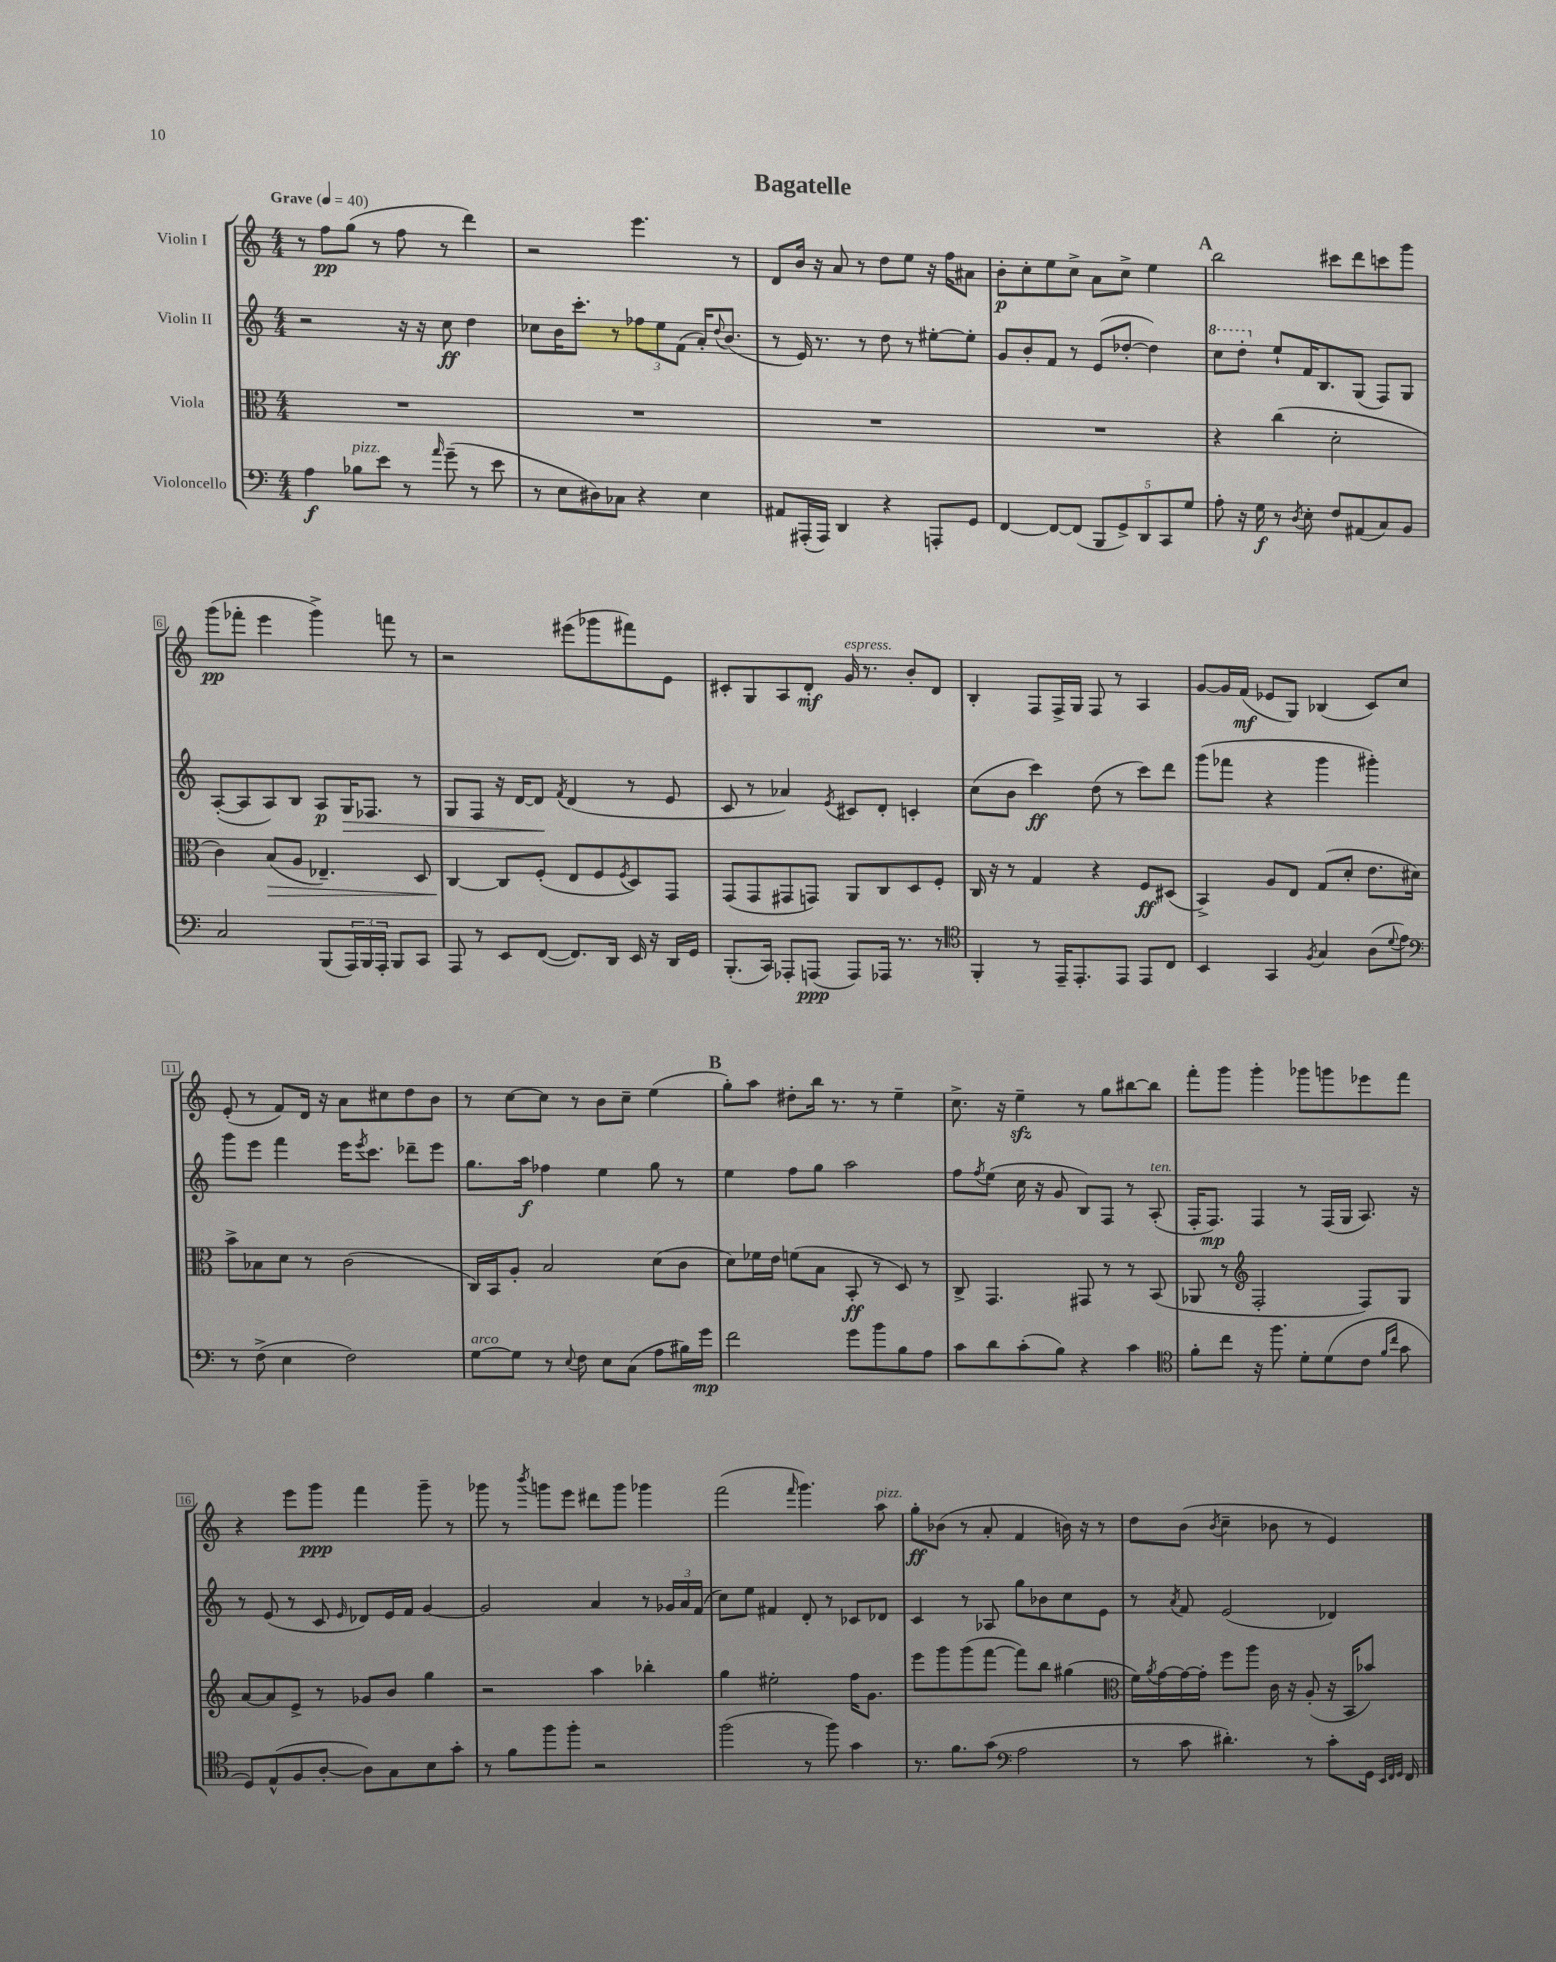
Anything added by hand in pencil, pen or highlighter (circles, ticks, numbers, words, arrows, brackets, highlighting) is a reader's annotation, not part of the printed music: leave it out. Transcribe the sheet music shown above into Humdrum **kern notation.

**kern	**dynam	**kern	**dynam	**kern	**dynam	**kern	**dynam
*part4	*part4	*part3	*part3	*part2	*part2	*part1	*part1
*staff4	*staff4	*staff3	*staff3	*staff2	*staff2	*staff1	*staff1
*I"Violoncello	*	*I"Viola	*	*I"Violin II	*	*I"Violin I	*
*clefF4	*	*clefC3	*	*clefG2	*	*clefG2	*
*k[]	*	*k[]	*	*k[]	*	*k[]	*
*M4/4	*	*M4/4	*	*M4/4	*	*M4/4	*
*MM40	*	*MM40	*	*MM40	*	*MM40	*
=1	=1	=1	=1	=1	=1	=1	=1
!	!	!	!	!	!	!LO:TX:a:B:t=Grave	!
4A\	f	1r	.	2r	.	8r	.
.	.	.	.	.	.	8ff\L	pp
!LO:TX:a:i:t=pizz.	!	!	!	!	!	!	!
8B-X\L	.	.	.	.	.	(8gg\J	.
8e\J	.	.	.	.	.	8r	.
8r	.	.	.	16r	.	8ff\	.
.	.	.	.	16r	.	.	.
16qqa/	.	.	.	.	.	.	.
(8g~\	.	.	.	8cc\	ff	8r	.
8r	.	.	.	4dd\	.	4ddd\)	.
8e\	.	.	.	.	.	.	.
=2	=2	=2	=2	=2	=2	=2	=2
8r	.	1r	.	8cc-X\L	.	2r	.
8E\L	.	.	.	16b\K	.	.	.
.	.	.	.	8.ccc'\J	.	.	.
8D#X\)	.	.	.	.	.	.	.
8C-X\J	.	.	.	8r	.	.	.
4r	.	.	.	12ff-X\L	.	4.eee\	.
.	.	.	.	12ee\	.	.	.
.	.	.	.	(12f\J	.	.	.
4E\	.	.	.	16a'/KL)	.	.	.
.	.	.	.	8qqdd/	.	.	.
.	.	.	.	(8.b/J	.	.	.
.	.	.	.	.	.	8r	.
=3	=3	=3	=3	=3	=3	=3	=3
8AA#X/L	.	1r	.	8r	.	8d/L	.
(16AAA#X'/L	.	.	.	16e/)	.	16b/Jk	.
16AAA#/JJ)	.	.	.	8.r	.	16r	.
4DD/	.	.	.	.	.	8a/	.
.	.	.	.	8r	.	8r	.
4r	.	.	.	8dd\	.	8dd\L	.
.	.	.	.	8r	.	8ee\J	.
8AAAn'/L	.	.	.	[8ee#X'\L	.	16r	.
.	.	.	.	.	.	16ff\KL	.
8GG/J	.	.	.	8ee#'\J]	.	8a#X\J	.
=4	=4	=4	=4	=4	=4	=4	=4
[4FF/	.	1r	.	8g/L	.	8b'\L	p
.	.	.	.	8b'/	.	8cc'\	.
8FF/L_	.	.	.	8f/J	.	8ee\	.
(8FF/J]	.	.	.	8r	.	8cc^\J	.
10BBB/L	.	.	.	(8e/L	.	8a\L	.
10GG^/)	.	.	.	.	.	.	.
.	.	.	.	[8dd-X'/J	.	8cc^\J	.
10DD/	.	.	.	.	.	.	.
.	.	.	.	4dd-\])	.	4ee\	.
10CC/	.	.	.	.	.	.	.
10G/J	.	.	.	.	.	.	.
!!LO:REH:place=s1:t=A
=5	=5	=5	=5	=5	=5	=5	=5
*	*	*	*	*8va	*	*	*
8A'\	.	4r	.	8ccc\L	.	2bb\	.
16r	.	.	.	8ddd'\J	.	.	.
16G\	f	.	.	.	.	.	.
*	*	*	*	*X8va	*	*	*
8r	.	(4cc\	.	8ee`/L	.	.	.
8qD/	.	.	.	.	.	.	.
8E'\	.	.	.	16f/K	.	.	.
.	.	.	.	8.B/	.	.	.
8F/L	.	2d'\	.	.	.	8ccc#X\L	.
(8AA#X/	.	.	.	(8G/J	.	8ddd\	.
8C/)	.	.	.	8F/L)	.	8cccn\	.
8BB/J	.	.	.	8G/J	.	8ggg\J	.
!!LO:LB:g=z
=6	=6	=6	=6	=6	=6	=6	=6
2C/	.	4c\)	.	([8A'/L	.	(8ggg\L	pp
.	.	.	.	8A/]	.	8fff-X'\J	.
!	!	!	!LO:HP:b	!	!	!	!
.	.	(8B/L	>	8A/)	.	4eee\	.
.	.	8A/J	.	8B/J	.	.	.
(8BBB/L	.	4.E-X~/)	.	8A/L	p	4ggg^\)	.
!	!	!	!	!	!LO:HP:b	!	!
24AAA/L)	.	.	.	16G/K	>	.	.
24BBB/	.	.	.	.	.	.	.
.	.	.	.	8.F-X/J	.	.	.
24AAA'/JJ	.	.	.	.	.	.	.
8BBB/L	.	.	.	.	.	8fffn\	.
8CC/J	.	8D/	.	8r	.	8r	.
=7	=7	=7	=7	=7	=7	=7	=7
8AAA/	.	[4C/	.	8G/L	.	2r	.
8r	.	.	.	8F/J	.	.	.
8EE/L	.	8C/L]	]	16r	.	.	.
.	.	.	.	[16d/KL	.	.	.
([8FF/J	.	(8F'/J	.	8d/J]	.	.	.
.	.	.	.	8qf/	.	.	.
8.FF/L])	.	8E/L	.	(4d/	]	(8eee#X\L	.
.	.	8F/	.	.	.	8ggg-X\	.
16DD/Jk	.	.	.	.	.	.	.
.	.	8qF/	.	.	.	.	.
16EE/	.	8D/)	.	8r	.	8fff#X\)	.
16r	.	.	.	.	.	.	.
16DD/LL	.	8GG/J	.	8e/	.	8e\J	.
16GG/JJ	.	.	.	.	.	.	.
=8	=8	=8	=8	=8	=8	=8	=8
(8.BBB'/L	.	(8GG/L	.	8c/	.	8c#X'/L	.
.	.	8GG/	.	8r	.	8G/	.
16CC/Jk)	.	.	.	.	.	.	.
8AAA-X'/L	.	8GG#X/	.	4a-X/)	.	8A/	.
(8AAAn/J	ppp	8GGn/J)	.	.	.	8d'/J	mf
.	.	.	.	8qe/	.	.	.
!	!	!	!	!	!	!LO:TX:a:i:t=espress.	!
8AAA/L)	.	8AA/L	.	8c#X/L	.	16g/	.
.	.	.	.	.	.	8.r	.
16AAA-X/Jk	.	8C/	.	8d'/J	.	.	.
8.r	.	.	.	.	.	.	.
.	.	8D/	.	4cn'/	.	8b'/L	.
8r	.	8F'/J	.	.	.	8d/J	.
=9	=9	=9	=9	=9	=9	=9	=9
*clefC4	*	*	*	*	*	*	*
4FF'/	.	16C/	.	(8cc\L	.	4B'/	.
.	.	16r	.	.	.	.	.
.	.	8r	.	8b\J	.	.	.
8r	.	4G/	.	4ccc\)	ff	8F/L	.
16EE~/KL	.	.	.	.	.	16F^/L	.
8.EE'/	.	.	.	.	.	16G/JJ	.
.	.	4r	.	(8dd\	.	8F/	.
8EE/J	.	.	.	8r	.	8r	.
8EE/L	.	8F/L	ff	8ccc\L)	.	4A/	.
8C/J	.	(8D#X/J	.	8ddd\J	.	.	.
=10	=10	=10	=10	=10	=10	=10	=10
4BB/	.	4BB^/)	.	(8ggg\L	.	[8g/L	.
.	.	.	.	8fff-X\J	.	16g/L]	.
.	.	.	.	.	.	(16f/JJ	mf
4GG/	.	8A/L	.	4r	.	8e-X/L	.
.	.	8E/J	.	.	.	8G/J)	.
8qF/	.	.	.	.	.	.	.
4G/	.	(8G/L	.	4ggg\	.	(4B-X/	.
.	.	8d'/J	.	.	.	.	.
(8A\L	.	8.e\L	.	4ggg#X'\)	.	8c/L)	.
8qqd/	.	.	.	.	.	.	.
8e\J)	.	.	.	.	.	8cc/J	.
.	.	16d#X\Jk)	.	.	.	.	.
!!LO:LB:g=z
=11	=11	=11	=11	=11	=11	=11	=11
*clefF4	*	*	*	*	*	*	*
8r	.	8b^\L	.	8ggg\L	.	(8e'/	.
(8F^\	.	8B-X\	.	8eee\J	.	8r	.
4E\	.	8d\J	.	4fff\	.	8f/L)	.
.	.	8r	.	.	.	16d/Jk	.
.	.	.	.	.	.	16r	.
2F\)	.	(2c\	.	16eee\KL	.	8a\L	.
.	.	.	.	8qeee/	.	.	.
.	.	.	.	8.ccc\J	.	.	.
.	.	.	.	.	.	8cc#X\	.
.	.	.	.	8ddd-X~\L	.	8dd\	.
.	.	.	.	8eee\J	.	8b\J	.
=12	=12	=12	=12	=12	=12	=12	=12
!LO:TX:a:i:t=arco	!	!	!	!	!	!	!
[8G\L	.	16C/LL)	.	8.gg\L	.	8r	.
.	.	16BB/J	.	.	.	.	.
8G\J]	.	8A'/J	.	.	.	[8cc\L	.
.	.	.	.	16aa\Jk	f	.	.
8r	.	2B/	.	4ff-X\	.	8cc\J]	.
8qqE/	.	.	.	.	.	.	.
8F\	.	.	.	.	.	8r	.
8E\L	.	.	.	4ee\	.	8b\L	.
(8C\J	.	.	.	.	.	8cc~\J	.
8A\L	.	(8d\L	.	8gg\	.	(4ee\	.
16B#X\L)	.	8c\J	.	8r	.	.	.
16g\JJ	mp	.	.	.	.	.	.
!!LO:REH:place=s1:t=B
=13	=13	=13	=13	=13	=13	=13	=13
2f\	.	8d\L)	.	4ee\	.	8gg'\L)	.
.	.	16f-X\L	.	.	.	8aa\J	.
.	.	16e\JJ	.	.	.	.	.
.	.	(8fn\L	.	8ff\L	.	8dd#X'\L	.
.	.	8B\J	.	8gg\J	.	16bb\Jk	.
.	.	.	.	.	.	8.r	.
8g\L	.	8BB'/	ff	2aa\	.	.	.
8b\	.	8r	.	.	.	8r	.
8B\	.	8D/)	.	.	.	4ee~\	.
8A\J	.	8r	.	.	.	.	.
=14	=14	=14	=14	=14	=14	=14	=14
8c\L	.	8C^/	.	8ff\L	.	8.cc^\	.
.	.	.	.	8qff/	.	.	.
8d\	.	4.GG/	.	(8ee\J	.	.	.
.	.	.	.	.	.	16r	.
(8c'\	.	.	.	16cc\	.	4eezz~\	.
.	.	.	.	16r	.	.	.
8B\J)	.	.	.	8g/	.	.	.
4r	.	8GG#X/	.	8B/L)	.	8r	.
.	.	8r	.	8F/J	.	8gg\L	.
4c\	.	8r	.	8r	.	[8bb#X\	.
!	!	!	!	!LO:TX:a:i:t=ten.	!	!	!
.	.	(8BB/	.	(8A'/	.	8bb#\J]	.
=15	=15	=15	=15	=15	=15	=15	=15
*clefC4	*	*	*	*	*	*	*
8f'\L	.	8AA-X/	.	16F'/KL	.	8fff'\L	.
.	.	.	.	8.F/J)	mp	.	.
8cc\J	.	8r	.	.	.	8ggg\J	.
*	*	*clefG2	*	*	*	*	*
16r	.	2F'/	.	4F/	.	4ggg'\	.
8.ff\	.	.	.	.	.	.	.
8d'\L	.	.	.	8r	.	8ggg-X\L	.
(8d\	.	.	.	(16F/LL	.	8gggn\	.
.	.	.	.	16G/JJ	.	.	.
8c\J	.	8F/L)	.	8.A/)	.	8eee-X\	.
16qqf/LL	.	.	.	.	.	.	.
16qqcc/JJ	.	.	.	.	.	.	.
8g\	.	8G/J	.	.	.	8fff\J	.
.	.	.	.	16r	.	.	.
!!LO:LB:g=z
=16	=16	=16	=16	=16	=16	=16	=16
8D/L)	.	[8a/L	.	8r	.	4r	.
(8E^^/	.	8a/]	.	(8e/	.	.	.
8F/	.	8e^/J	.	8r	.	8eee\L	.
[8A'/J	.	8r	.	8c/	.	8ggg\J	ppp
.	.	.	.	16qqe/	.	.	.
8A\L])	.	8g-X/L	.	8d-X/L)	.	4fff\	.
8G\	.	8b/J	.	16e/L	.	.	.
.	.	.	.	16f/JJ	.	.	.
8B\	.	4gg\	.	[4g/	.	8ggg~\	.
8g'\J	.	.	.	.	.	8r	.
=17	=17	=17	=17	=17	=17	=17	=17
8r	.	2r	.	2g/]	.	8ggg-X\	.
8f\L	.	.	.	.	.	8r	.
.	.	.	.	.	.	8qbbb/	.
8ff\	.	.	.	.	.	8gggn\L	.
8ff'\J	.	.	.	.	.	8eee\J	.
2r	.	4aa\	.	4a/	.	8ddd#X\L	.
.	.	.	.	.	.	8ggg\J	.
.	.	4bb-X'\	.	8r	.	4ggg-X\	.
.	.	.	.	24g-X/LL	.	.	.
.	.	.	.	24a/	.	.	.
.	.	.	.	(24f/JJ	.	.	.
=18	=18	=18	=18	=18	=18	=18	=18
(2ff\	.	4gg\	.	8cc\L)	.	(2fff\	.
.	.	.	.	8ee\J	.	.	.
.	.	2ee#X'\	.	4f#X/	.	.	.
.	.	.	.	.	.	16qqfff/	.
8r	.	.	.	8d'/	.	4.ggg\)	.
8ff\)	.	.	.	8r	.	.	.
4g\	.	16ff\KL	.	8c-X/L	.	.	.
.	.	8.g\J	.	.	.	.	.
!	!	!	!	!	!	!LO:TX:a:i:t=pizz.	!
.	.	.	.	8d-X/J	.	8aa\	.
=19	=19	=19	=19	=19	=19	=19	=19
8.r	.	8eee\L	.	4c/	.	8gg'\L	ff
.	.	8ggg\	.	.	.	(8b-X\J	.
8.f\L	.	.	.	.	.	.	.
.	.	(8ggg\	.	8r	.	8r	.
(8g\J	.	[8fff\J	.	8A-X/	.	8a'/	.
*clefF4	*	*	*	*	*	*	*
2A\	.	8fff\L])	.	8gg\L	.	4f/	.
.	.	8bb\J	.	8b-X\	.	.	.
.	.	(4gg#X\	.	8cc\	.	16bn\)	.
.	.	.	.	.	.	16r	.
.	.	.	.	8e\J	.	8r	.
=20	=20	=20	=20	=20	=20	=20	=20
*	*	*clefC3	*	*	*	*	*
8r	.	16f\LL)	.	8r	.	8dd\L	.
.	.	8qa/	.	.	.	.	.
.	.	[16g\	.	.	.	.	.
.	.	.	.	8qa/	.	.	.
8c\	.	16g\_	.	8f/	.	(8b\J	.
.	.	16g'\JJ]	.	.	.	.	.
.	.	.	.	.	.	8qb/	.
4.d#X'\)	.	8ff\L	.	(2e/	.	4cc~\	.
.	.	8aa\J	.	.	.	.	.
.	.	16c\	.	.	.	8b-X\	.
.	.	16r	.	.	.	.	.
8r	.	(8A'/	.	.	.	8r	.
8c'\L	.	16r	.	4d-X/)	.	4e/)	.
.	.	16BB/KL	.	.	.	.	.
16GG\Jk	.	8b-X/J)	.	.	.	.	.
32qqEE/LLL	.	.	.	.	.	.	.
32qqFF/	.	.	.	.	.	.	.
32qqGG/JJJ	.	.	.	.	.	.	.
16FF/	.	.	.	.	.	.	.
==	==	==	==	==	==	==	==
*-	*-	*-	*-	*-	*-	*-	*-
